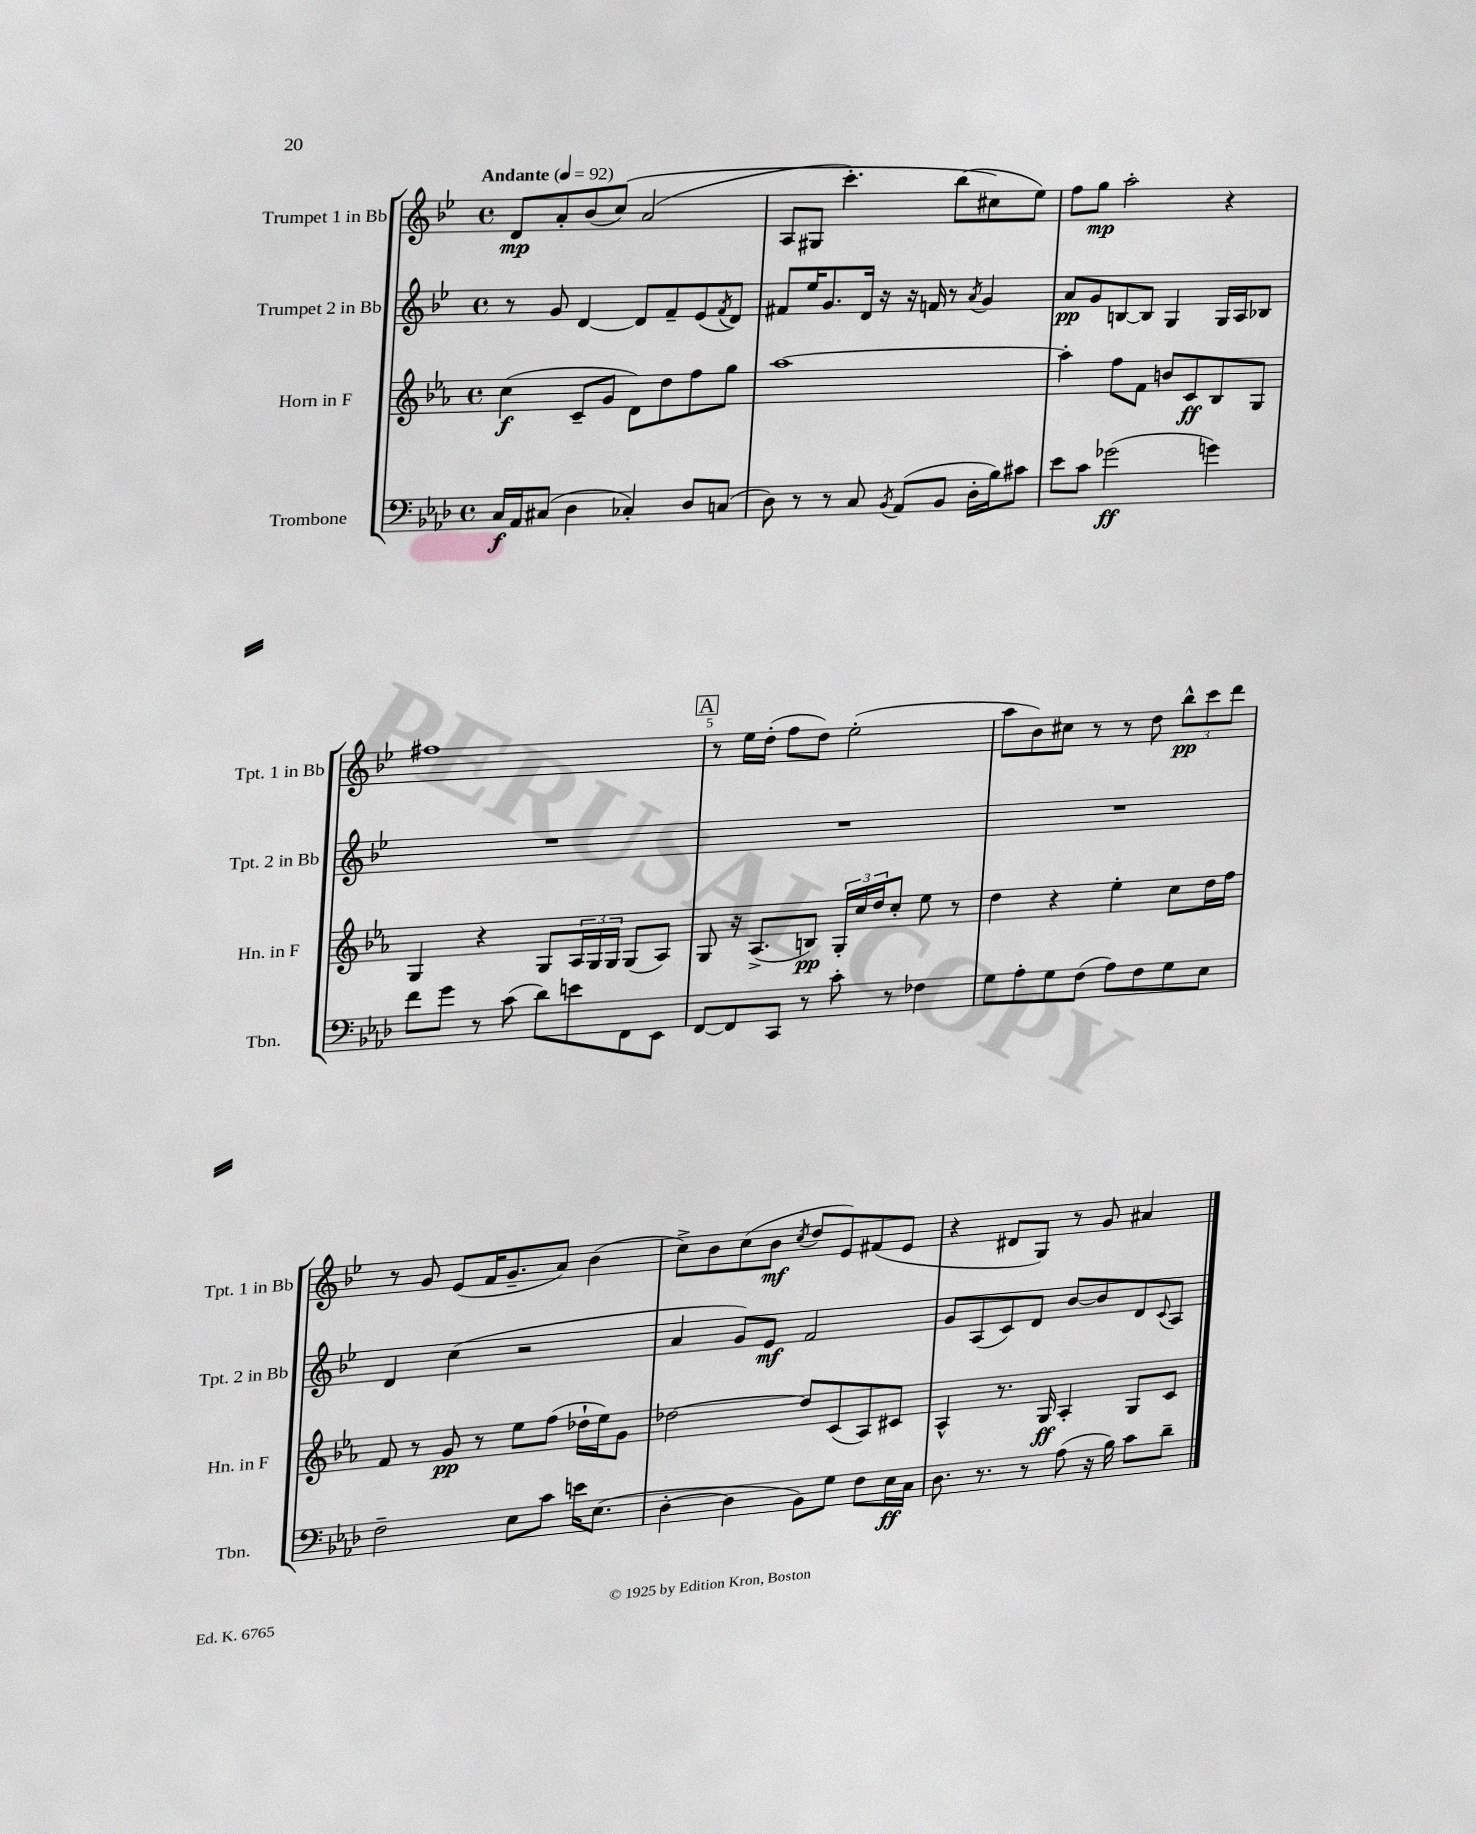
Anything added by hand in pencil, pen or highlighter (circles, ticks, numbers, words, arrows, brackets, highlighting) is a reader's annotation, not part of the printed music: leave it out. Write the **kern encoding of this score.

**kern	**kern	**kern	**kern
*staff4	*staff3	*staff2	*staff1
*clefF4	*clefG2	*clefG2	*clefG2
*k[b-e-a-d-]	*k[b-e-a-]	*k[b-e-]	*k[b-e-]
*M4/4	*M4/4	*M4/4	*M4/4
*met(c)	*met(c)	*met(c)	*met(c)
*MM92	*MM92	*MM92	*MM92
16C	(4cc	8r	8d
16AA-	.	.	.
(8C#	.	8g	8a'
4D-	8c~	[4d	(8b-
.	8g	.	&(8cc)
4C-')	8d)	8d]	(2a
.	8dd	8f~	.
8D-	8ff	(8e-	.
.	.	8qf	.
(8C	8gg	8d)	.
=	=	=	=
8D-)	[1aa-	8f#	8A
8r	.	16ee-	8G#
.	.	8.g	.
8r	.	.	4.ccc')
8C	.	16d	.
.	.	16r	.
8qBB-	.	.	.
(8AA-	.	16r	.
.	.	16f	.
8BB-	.	8r	(8bb-
.	.	8qa	.
16D-'	.	4g	8cc#&)
16B-)	.	.	.
8c#	.	.	8ee-)
=	=	=	=
8e-	4aa-']	8a	8ff
8c	.	8g	8gg
(2g-	8ff	[8B	2aa'
.	8f	8B]	.
.	8b	4G	.
.	8c	.	.
4g)	8B-	16G	4r
.	.	16A	.
.	8G	8B-	.
=	=	=	=
8f	4G	1r	1ff#
8g	.	.	.
8r	4r	.	.
(8c	.	.	.
8d-)	8G	.	.
8e	24A-	.	.
.	24G	.	.
.	24G	.	.
8FF	(8G	.	.
8EE-	8A-)	.	.
=	=	=	=
[8FF	8G	1r	8r
8FF]	16r	.	16ee-
.	(8.A-^	.	(16dd'
8CC	.	.	8ff
8r	8B)	.	8dd)
8c'	24G'	.	(2ee-'
.	24cc	.	.
.	24dd	.	.
8r	8cc'	.	.
4F-	8ee-	.	.
.	8r	.	.
=	=	=	=
8G	4dd	1r	8aa
8A-'	.	.	8b-)
8G	4r	.	8cc#
(8F	.	.	8r
8A-)	4ee-'	.	8r
8F	.	.	8dd
8G	8cc	.	12bb-^^
.	.	.	12ccc
8E-	16dd	.	.
.	.	.	12ddd
.	16ff	.	.
=	=	=	=
2F~	8f	4d	8r
.	8r	.	8g
.	8g	(4cc	(8e-
.	8r	.	16f
.	.	.	8.g~
8E-	8ee-	2r	.
8c	(8ff	.	8a)
16e	16dd-`	.	(4b-
(8.E-	16ee-)	.	.
.	8g	.	.
=	=	=	=
[4D-'	[2dd-	4a	8cc^)
.	.	.	8b-
4D-]	.	8g)	(8cc
.	.	8e-	8b-
.	.	.	8qcc
8BB-)	8dd-]	2f	8dd
8G	(8c	.	8e-)
8F	8A-)	.	(8f#
16E-	8c#	.	8e-
16C	.	.	.
=	=	=	=
8.D-	4A-^^	8g	4r
.	.	(8A	.
8.r	.	.	.
.	8.r	8c)	8d#
8r	.	8d	8G)
.	16G	.	.
(8A-	4A-'	[8b-	8r
16r	.	8b-]	8g
16B-)	.	.	.
8c	8G	8d	4a#
.	.	8qqc	.
8d-~	8c	8A	.
==	==	==	==
*-	*-	*-	*-
